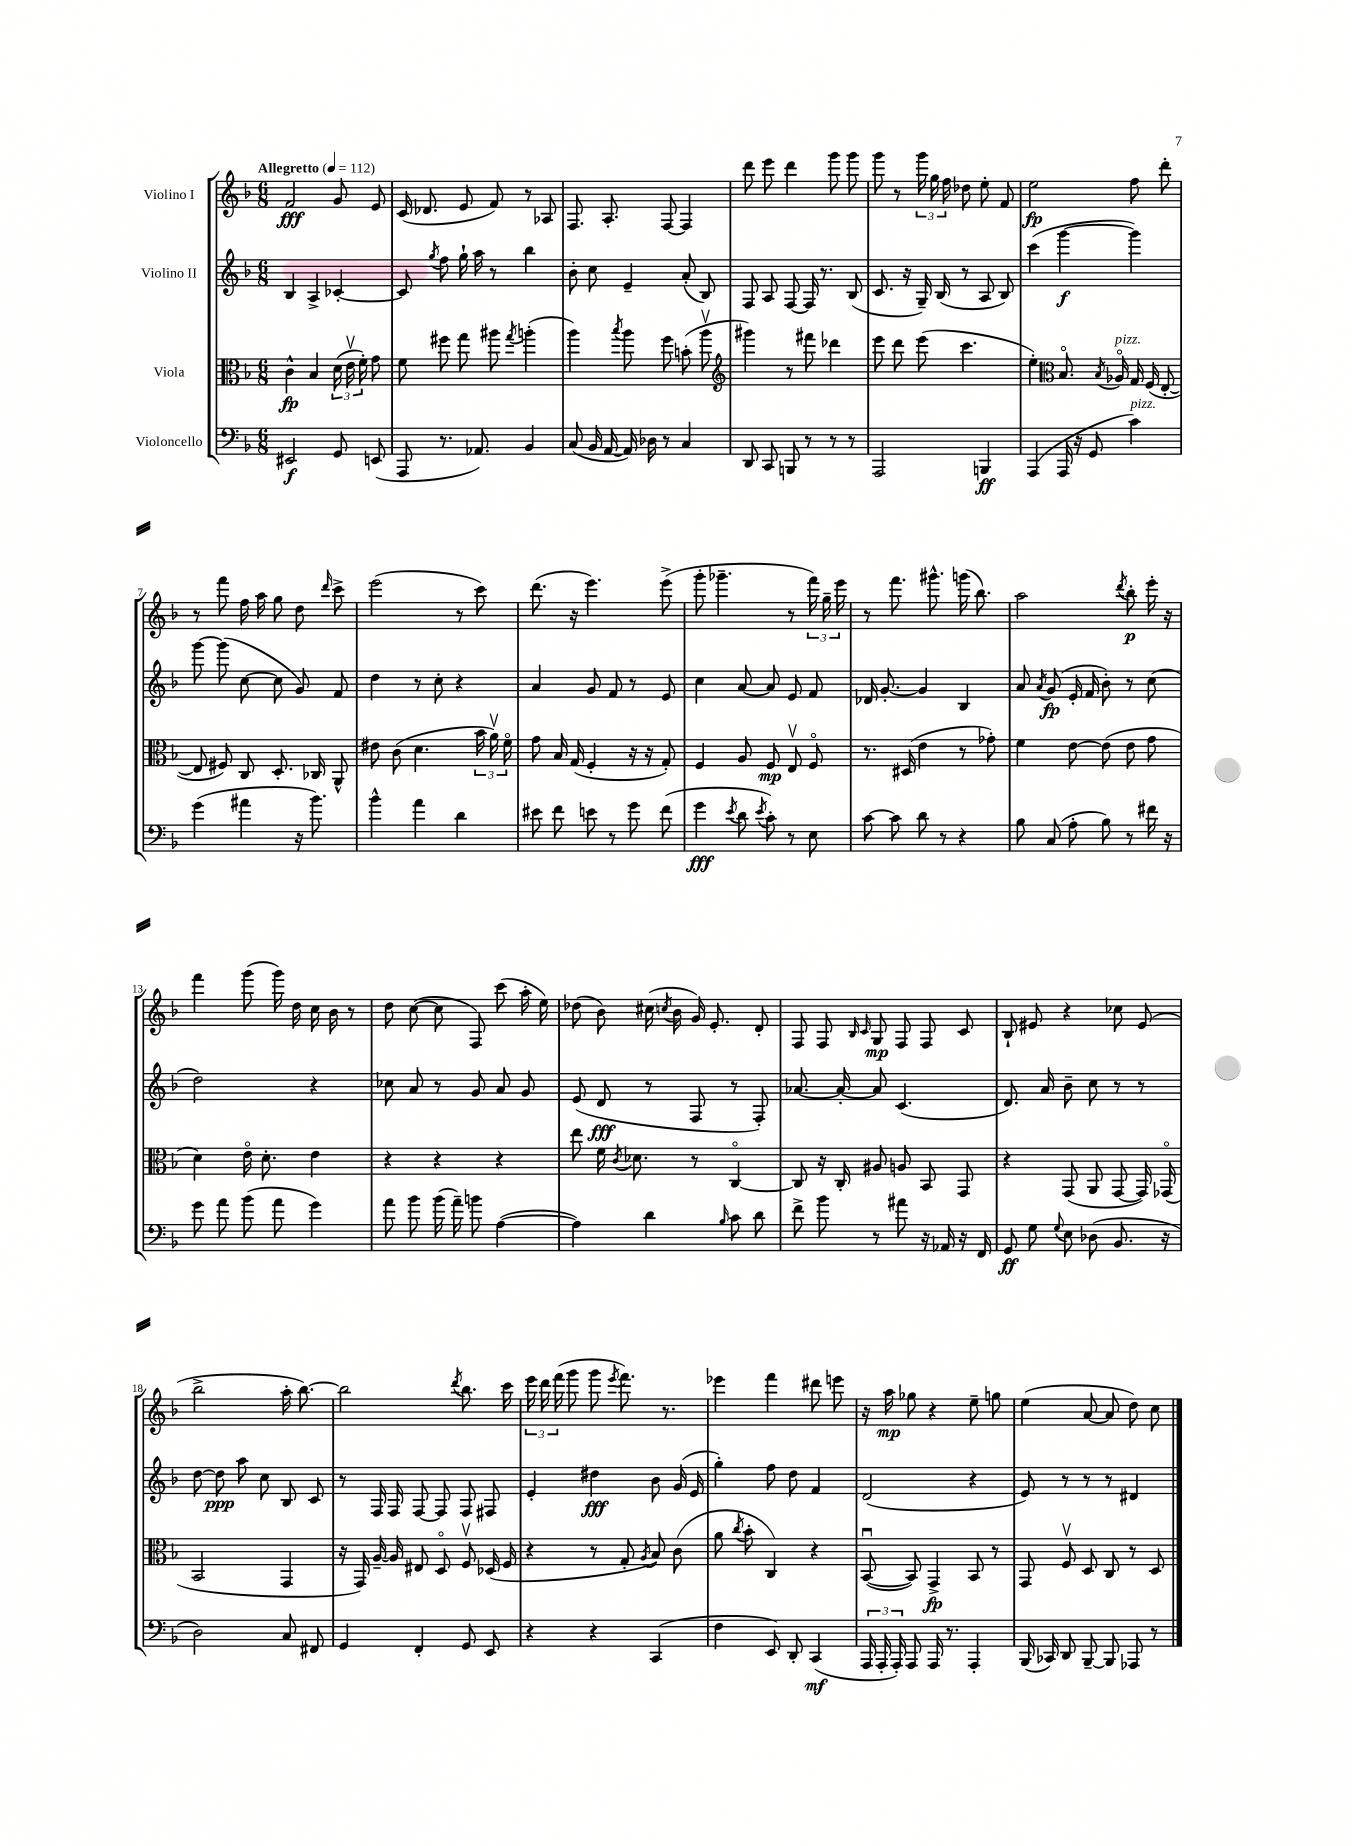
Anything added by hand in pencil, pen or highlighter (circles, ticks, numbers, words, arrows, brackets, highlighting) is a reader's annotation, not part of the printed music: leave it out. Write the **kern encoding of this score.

**kern	**kern	**kern	**kern
*staff4	*staff3	*staff2	*staff1
*clefF4	*clefC3	*clefG2	*clefG2
*k[b-]	*k[b-]	*k[b-]	*k[b-]
*M6/8	*M6/8	*M6/8	*M6/8
*MM112	*MM112	*MM112	*MM112
2EE#/	4c^^\	4B-/	2f/
.	4B-/	4A^/	.
8GG/	(24d\	[4c-'/	8g/
.	24ev\	.	.
.	24f'\)	.	.
(8EE/	8g\	.	8e/
=	=	=	=
8AAA/	8f\	8c-/]	(16c/
.	.	.	8.d-/
.	.	8qgg/	.
8.r	8ff#\	8ff\	.
.	8gg\	16gg`\	8e/
8.AA-/)	.	16aa\	.
.	8aa#\	8r	8f/)
.	8qgg/	.	.
4BB-/	(4aa'\	4bb-\	8r
.	.	.	8A-/
=	=	=	=
(8C/	4aa\)	8b-'\	8.F/
16BB-/	.	8cc\	.
[16AA/	.	.	8.A'/
.	8qbb-/	.	.
16AA/])	8aa\	4e~/	.
16D-\	.	.	.
8r	8ff\	.	[8F/
4C/	(8b'\	(8a'/	4F/]
.	8aav\	8B-/)	.
=	=	=	=
*	*clefG2	*	*
8DD/	4ggg#\)	8F/	8ddd\
8CC/	.	8A/	8eee\
8BBB/	8r	[8F/	4ddd\
8r	8fff#\	16F/]	.
.	.	8.r	.
8r	4ddd-\	.	8ggg\
8r	.	(8B-/	8ggg\
=	=	=	=
2AAA/	8eee\	8.c/	8ggg\
.	8ddd\	.	8r
.	.	16r	.
.	(8eee\	16G~/)	24ggg\
.	.	.	24gg\
.	.	(16B-/	.
.	.	.	24ff\
.	4.ccc\	8r	8dd-\
4BBB/	.	8A/	8ee'\
.	.	8B-/)	8f/
=	=	=	=
(4AAA/	4ee'\)	(4ccc\	2ee\
*	*clefC3	*	*
16AAA/	8.B-o/	[4ggg\	.
16r	.	.	.
8GG/	.	.	.
.	8qB-/	.	.
.	16A-o/	.	.
4c\)	16G/	4ggg\])	8ff\
.	(16F/	.	.
.	[8E'/	.	8ddd'\
=	=	=	=
(4g\	8E/]	[8ggg\	8r
.	8F#/)	(8ggg\]	8fff\
4a#\	8C/	[8cc\	16ff\
.	.	.	16aa\
.	8.D'/	8cc\]	8gg\
16r	.	8g/)	8dd\
8.b-\)	16C-/	.	.
.	.	.	16qqddd/
.	8AA^^/	8f/	8ccc^\
=	=	=	=
4b-^^\	8e#\	4dd\	(2eee\
.	(8c\	.	.
4a\	4.d\	8r	.
.	.	8cc'\	.
4d\	.	4r	8r
.	24b-\	.	8ccc\)
.	24av\)	.	.
.	24fo\	.	.
=	=	=	=
8e#\	8g\	4a/	(8.ddd\
8f\	16B-/	.	.
.	(16G/	.	16r
8e\	4F'/	8g/	4.eee\)
8r	.	8f/	.
8g\	16r	8r	.
.	16r	.	.
(8f\	8G'/)	8e/	(8eee^\
=	=	=	=
4g\	4F/	4cc\	8ggg'\
.	.	.	4.ggg-~\
8qe/	.	.	.
8d\	8A/	[8a/	.
8qe/	.	.	.
8c'\)	8F/	8a/]	.
8r	8Ev/	8e/	8r
8E\	8Fo/	8f/	24fff\)
.	.	.	24gg~\
.	.	.	24eee\
=	=	=	=
[8c\	8.r	16d-/	8r
.	.	[8.g'/	.
8c\]	.	.	8.fff\
.	(16D#/	.	.
8d\	4e\	4g/]	.
.	.	.	8.ggg#^^\
8r	.	.	.
4r	8r	4B-/	(16ggg\
.	.	.	8.bb-\)
.	8g-'\)	.	.
=	=	=	=
8B-\	4f\	8a/	2aa\
.	.	8qa/	.
(8C/	.	(8g/	.
8A'\	[8e\	16e'/	.
.	.	16f/	.
8B-\)	(8e\]	8b-'\)	.
.	.	.	8qddd/
8r	8e\	8r	8bb-'\
16f#\	8g\	(8cc\	16eee'\
16r	.	.	16r
=	=	=	=
8g\	4d\)	2dd\)	4fff\
8a\	.	.	.
(8b-\	16eo\	.	(8ggg\
.	8.d'\	.	.
8a\	.	.	16ggg\)
.	.	.	16dd\
4g\)	4e\	4r	16cc\
.	.	.	16b-\
.	.	.	8r
=	=	=	=
8a\	4r	8cc-\	8dd\
8b-\	.	8a/	([8cc\
(16b-\	4r	8r	8cc\]
16a~\)	.	.	.
8b\	.	8g/	8F/)
([4A\	4r	8a/	(8ccc\
.	.	8g/	16aa'\
.	.	.	16ee\)
=	=	=	=
4A\])	8ee\	(8e/	(8dd-\
.	16f\	8d/	8b-\)
.	8qc/	.	.
.	8.d-\	.	.
4d\	.	8r	(16cc#\
.	.	.	8qcc/
.	.	.	16b-\
.	8r	8F/	16g/)
.	.	.	8.e'/
16qqB-/	.	.	.
8c\	[4Co/	8r	.
8d\	.	8F'/)	8d'/
=	=	=	=
8f^\	8C/]	[8.a-/	8F/
8b-\	16r	.	8F/
.	16C'/	16a-'/_	.
.	.	.	16qqB-/
.	.	.	16qqc/
8r	8A#/	8a-/]	8G/
8a#\	8A/	(4.c/	8F/
16r	8BB-/	.	8F/
16AA-/	.	.	.
16r	8GG/	.	8c/
16FF/	.	.	.
=	=	=	=
8GG/	4r	8.d/)	8B-`/
8G\	.	.	8e#/
.	.	16a/	.
8qqG/	.	.	.
8E\	(8GG/	8b-~\	4r
(8D-\	8AA/	8cc\	.
8.BB-/	[8GG/	8r	8cc-\
.	16GG/])	8r	(8e#/
16r	(16GG-o/	.	.
=	=	=	=
2D\)	2BB-/	[8dd\	2bb-^\
.	.	8dd\]	.
.	.	8aa\	.
.	.	8cc\	.
8C/	4GG/	8B-/	16aa'\
.	.	.	[8.bb-\)
8FF#/	.	8c/	.
=	=	=	=
4GG/	16r	8r	2bb-\]
.	16GG/)	.	.
.	[16A~/	16F/	.
.	16A/]	16F/	.
4FF'/	8E#/	[8F/	.
.	8Do/	8F/]	.
.	.	.	8qddd/
8GG/	8Fv/	8F/	8.bb-\
8EE/	(16D-/	8F#/	.
.	16F/	.	16ccc\
=	=	=	=
4r	4r	4e'/	24eee\
.	.	.	24ddd\
.	.	.	(24fff\
.	.	.	8ggg\
4r	8r	4dd#\	8ggg\
.	.	.	8qeee/
.	8G'/	.	8.fff\)
.	8qA/	.	.
(4CC/	8B-/)	8b-\	.
.	.	.	8.r
.	(8c\	(16g/	.
.	.	16e/	.
=	=	=	=
4F\	8a\	4gg'\)	4eee-\
.	8qcc/	.	.
.	8b-'\	.	.
8EE/)	4C/)	8ff\	4fff\
8DD'/	.	8dd\	.
(4CC/	4r	4f/	8ddd#\
.	.	.	8eee\
=	=	=	=
24AAA/	([8BB-u/	(2d/	16r
24AAA'/	.	.	.
.	.	.	16aa\
24AAA'/)	.	.	.
8AAA/	8BB-/])	.	8gg-\
16AAA/	4GG^/	.	4r
8.r	.	.	.
4AAA'/	8BB-/	4r	8ee~\
.	8r	.	8gg\
=	=	=	=
(16BBB-/	8GG/	8e/)	(4ee\
16CC-/)	.	.	.
8DD/	8Fv/	8r	.
[8BBB-~/	8D/	8r	[8a/
8BBB-/]	8C/	8r	8a/]
8AAA-/	8r	4d#/	8dd\)
8r	8D/	.	8cc\
==	==	==	==
*-	*-	*-	*-
